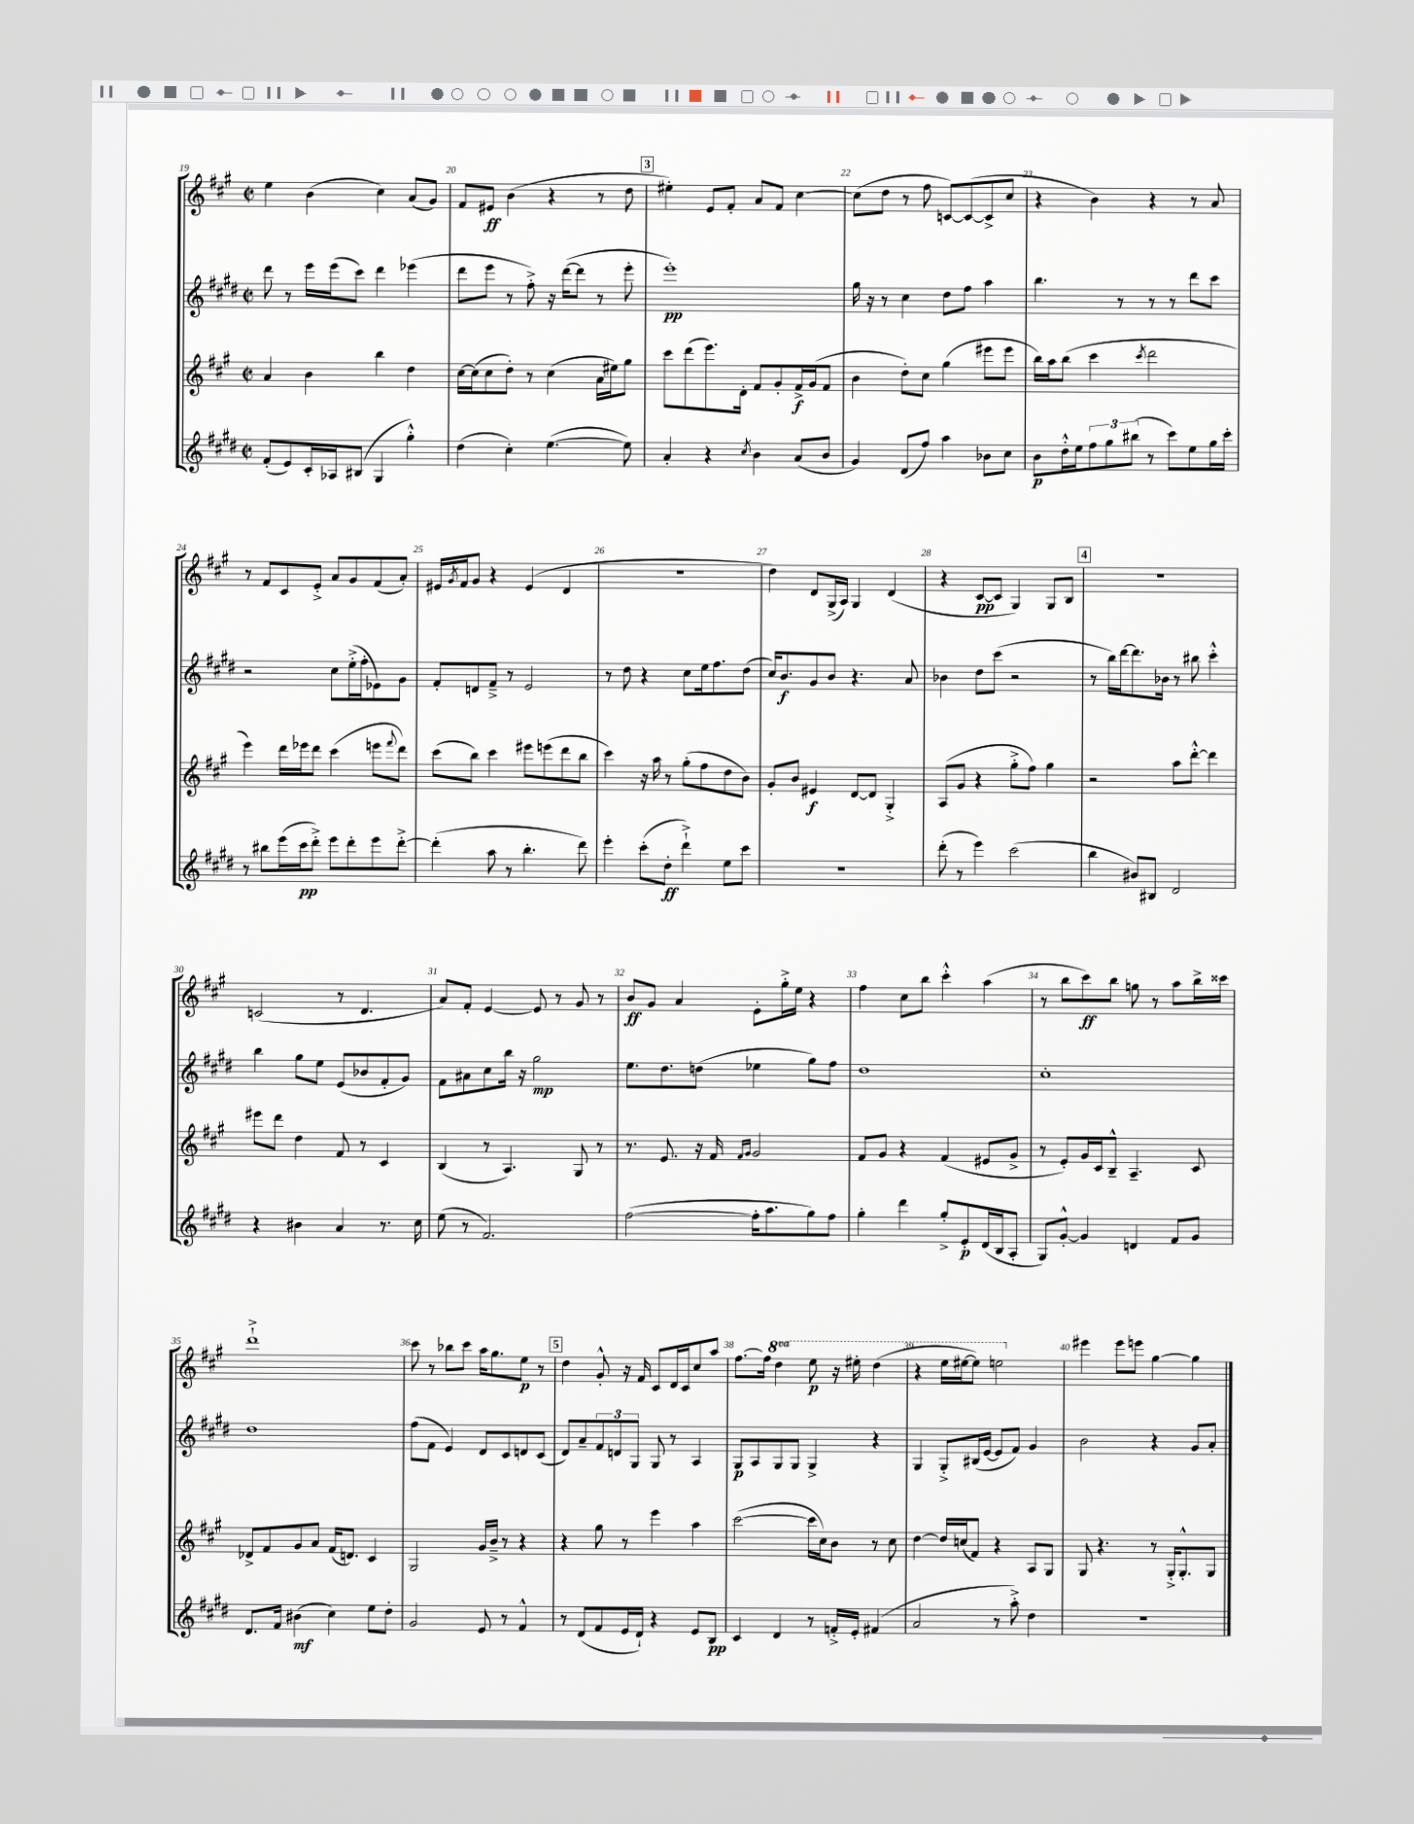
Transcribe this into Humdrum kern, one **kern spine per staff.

**kern	**dynam	**kern	**dynam	**kern	**dynam	**kern	**dynam
*part4	*part4	*part3	*part3	*part2	*part2	*part1	*part1
*staff4	*staff4	*staff3	*staff3	*staff2	*staff2	*staff1	*staff1
*clefG2	*	*clefG2	*	*clefG2	*	*clefG2	*
*k[f#c#g#d#]	*	*k[f#c#g#]	*	*k[f#c#g#d#]	*	*k[f#c#g#]	*
*M2/2	*	*M2/2	*	*M2/2	*	*M2/2	*
*met(c|)	*	*met(c|)	*	*met(c|)	*	*met(c|)	*
=19	=19	=19	=19	=19	=19	=19	=19
(8f#'/L	.	4a/	.	8ddd#\	.	4ee\	.
8e/)	.	.	.	8r	.	.	.
16c#'/L	.	4b\	.	16eee\LL	.	(4b\	.
16A-X/J	.	.	.	(16eee\J	.	.	.
(8B#X/J	.	.	.	8ccc#\J)	.	.	.
4G#/	.	4bb\	.	4ddd#\	.	4cc#\)	.
4gg#'^^\)	.	4dd\	.	(4eee-X\	.	(8a/L	.
.	.	.	.	.	.	8g#/J)	.
=20	=20	=20	=20	=20	=20	=20	=20
(4dd#\	.	[16cc#\LL	.	8ddd#\L	.	8f#/L	.
.	.	(16cc#\J]	.	.	.	.	.
.	.	8cc#\	.	8eee\J	.	8e#X/J	ff
4cc#'\)	.	8dd'\J)	.	8r	.	(4b\	.
.	.	8r	.	8ff#'^\)	.	.	.
([4.ee\	.	(4cc#\	.	16r	.	4r	.
.	.	.	.	([16ddd#\KL	.	.	.
.	.	.	.	8ddd#\J]	.	.	.
.	.	16a\LL	.	8r	.	8r	.
.	.	16ee#X\J)	.	.	.	.	.
8ee\])	.	8gg#\J	.	8eee'\	.	8dd\	.
!!LO:REH:place=s1:t=3
=21	=21	=21	=21	=21	=21	=21	=21
4a'/	.	8ccc#\L	.	1eee')	pp	4ee#X'\)	.
.	.	(8ddd\	.	.	.	.	.
4r	.	8.eee\)	.	.	.	8e/L	.
.	.	.	.	.	.	8f#'/J	.
.	.	16d'\Jk	.	.	.	.	.
8qcc#/	.	.	.	.	.	.	.
4b\	.	8f#/L	.	.	.	8a/L	.
.	.	8g#'/	.	.	.	8f#/J	.
(8a/L	.	16f#^/L	f	.	.	[4cc#\	.
.	.	(16g#/J	.	.	.	.	.
8b/J	.	8f#/J	.	.	.	.	.
=22	=22	=22	=22	=22	=22	=22	=22
4g#/)	.	4b\	.	16gg#\	.	(8cc#\L]	.
.	.	.	.	16r	.	.	.
.	.	.	.	8r	.	8dd\J	.
(8d#/L	.	8dd'\L)	.	4cc#\	.	8r	.
8ff#/J)	.	8cc#\J	.	.	.	8ff#\	.
4aa\	.	(4gg#\	.	8dd#\L	.	[8cn/L)	.
.	.	.	.	8ff#\J	.	(8c/_	.
8b-X\L	.	8eee#X\L	.	4aa\	.	8c^/]	.
8cc#\J	.	8eee#\J	.	.	.	8cc#/J	.
=23	=23	=23	=23	=23	=23	=23	=23
8b\L	p	16bb\LL)	.	4.bb\	.	4r	.
.	.	16aa\J	.	.	.	.	.
16dd#'^^\L	.	(8bb\J	.	.	.	.	.
16ee\J	.	.	.	.	.	.	.
12ff#\	.	4ccc#\	.	.	.	4b\)	.
12gg#\	.	.	.	.	.	.	.
.	.	.	.	8r	.	.	.
(12bb#X\J	.	.	.	.	.	.	.
.	.	8qccc#/	.	.	.	.	.
8r	.	2ddd\	.	8r	.	4r	.
8ccc#\L)	.	.	.	8r	.	.	.
8ee\	.	.	.	8ddd#\L	.	8r	.
16gg#\L	.	.	.	8ccc#\J	.	8a/	.
16ccc#'\JJ	.	.	.	.	.	.	.
!!LO:LB:g=z
=24	=24	=24	=24	=24	=24	=24	=24
8r	.	4eee\)	.	2r	.	8r	.
8bb#X\L	.	.	.	.	.	8f#/L	.
(16eee\L	.	16ddd\LL	.	.	.	8c#/	.
16ccc#\J	pp	16eee-X\J	.	.	.	.	.
8ddd#'^\J)	.	8ddd\J	.	.	.	8e'^/J	.
8eee\L	.	(4ccc#\	.	8cc#\L	.	8a/L	.
8ddd#'\	.	.	.	(16ee'^\L	.	8g#/	.
.	.	.	.	16ff#'\J	.	.	.
8eee\	.	8eeen\L	.	8e-X\)	.	(8f#/	.
.	.	8qqfff#/	.	.	.	.	.
[8ddd#'^\J	.	8ddd\J)	.	8g#\J	.	8a'/J)	.
=25	=25	=25	=25	=25	=25	=25	=25
(4ddd#'\]	.	(8ccc#\L	.	8f#'/L	.	16e#X/LL	.
.	.	.	.	.	.	8qg#/	.
.	.	.	.	.	.	16f#/J	.
.	.	8bb\J)	.	8dn/	.	8g#/J	.
8aa\	.	4ccc#\	.	8f#~^/J	.	4r	.
8r	.	.	.	8r	.	.	.
4.bb'\	.	8eee#X\L	.	2e/	.	(4e#/	.
.	.	(8eeen\	.	.	.	.	.
.	.	8ddd\	.	.	.	4d/	.
8ddd#\)	.	8bb\J	.	.	.	.	.
=26	=26	=26	=26	=26	=26	=26	=26
4eee'\	.	4ccc#\)	.	8r	.	1r	.
.	.	.	.	8dd#\	.	.	.
(8ccc#'\L	.	16r	.	4r	.	.	.
.	.	16aa\	.	.	.	.	.
8dd#'\J	ff	8r	.	.	.	.	.
4ddd#`^\)	.	(8gg#'\L	.	8cc#\L	.	.	.
.	.	8ff#\	.	16ee\k	.	.	.
.	.	.	.	8.ff#\	.	.	.
8ee\L	.	8dd\	.	.	.	.	.
8ccc#\J	.	8b\J)	.	(8dd#\J	.	.	.
=27	=27	=27	=27	=27	=27	=27	=27
1r	.	8g#'/L	.	16cc#/KL)	.	4dd\)	.
.	.	.	.	8.b/	f	.	.
.	.	8b/J	.	.	.	.	.
.	.	4e#X/	f	8g#/	.	8d/L	.
.	.	.	.	8b/J	.	(16G#^/L	.
.	.	.	.	.	.	16A/JJ)	.
.	.	[8d/L	.	4.r	.	4G#/	.
.	.	8d/J]	.	.	.	.	.
.	.	4G#'^/	.	.	.	(4d/	.
.	.	.	.	8a/	.	.	.
=28	=28	=28	=28	=28	=28	=28	=28
(8ddd#'\	.	(8A/L	.	4b-X\	.	4r	.
8r	.	8g#/J	.	.	.	.	.
4eee\)	.	4r	.	8dd#\L	.	[8c#/L	pp
.	.	.	.	(8ccc#\J	.	8c#/J]	.
(2ccc#\	.	8gg#'^\L	.	2r	.	4G#/)	.
.	.	8ff#\J)	.	.	.	.	.
.	.	4gg#\	.	.	.	8G#/L	.
.	.	.	.	.	.	8B/J	.
!!LO:REH:place=s1:t=4
=29	=29	=29	=29	=29	=29	=29	=29
4bb\	.	2r	.	8r	.	1r	.
.	.	.	.	16bb\LL)	.	.	.
.	.	.	.	[16ddd#\J	.	.	.
8b#X/L)	.	.	.	8.ddd#\]	.	.	.
8B#X/J	.	.	.	.	.	.	.
.	.	.	.	16b-X\Jk	.	.	.
2d#/	.	8aa\L	.	8r	.	.	.
.	.	[8ddd'^^\J	.	8bb#X\	.	.	.
.	.	4ddd\]	.	4ccc#'^^\	.	.	.
!!LO:LB:g=z
=30	=30	=30	=30	=30	=30	=30	=30
4r	.	8eee#X\L	.	4bb\	.	(2cn/	.
.	.	8ddd\J	.	.	.	.	.
4b#X\	.	4dd\	.	8gg#\L	.	.	.
.	.	.	.	8ee\J	.	.	.
4a/	.	8f#/	.	(8e/L	.	8r	.
.	.	8r	.	8b-X/	.	4.d/	.
8.r	.	4c#/	.	8f#'/	.	.	.
.	.	.	.	8g#/J)	.	.	.
16cc#\	.	.	.	.	.	.	.
=31	=31	=31	=31	=31	=31	=31	=31
(8ee\	.	(4B/	.	8f#\L	.	8a/L)	.
8r	.	.	.	8a#X\	.	8f#'/J	.
2.f#/)	.	8r	.	8cc#\	.	[4e/	.
.	.	4.A/)	.	16bb\Jk	.	.	.
.	.	.	.	16r	.	.	.
.	.	.	.	2gg#\	mp	8e/]	.
.	.	.	.	.	.	8r	.
.	.	8G#/	.	.	.	8g#/	.
.	.	8r	.	.	.	8r	.
=32	=32	=32	=32	=32	=32	=32	=32
([2ff#\	.	8.r	.	8.ee\L	.	8b/L	ff
.	.	.	.	.	.	8g#/J	.
.	.	8.e/	.	8.dd#\	.	.	.
.	.	.	.	.	.	4a/	.
.	.	16r	.	(8ddn\J	.	.	.
.	.	16f#/	.	.	.	.	.
.	.	16qqf#/LL	.	.	.	.	.
.	.	16qqg#/JJ	.	.	.	.	.
16ff#'\KL]	.	2g#/	.	4ee-X\	.	8e'\L	.
8.aa\	.	.	.	.	.	.	.
.	.	.	.	.	.	16gg#'^\L	.
.	.	.	.	.	.	16ee\JJ	.
8gg#\)	.	.	.	8gg#\L)	.	4r	.
8ff#\J	.	.	.	8ff#\J	.	.	.
=33	=33	=33	=33	=33	=33	=33	=33
4gg#'\	.	8f#/L	.	1dd#	.	4ff#\	.
.	.	8g#/J	.	.	.	.	.
4ddd#\	.	4r	.	.	.	8cc#\L	.
.	.	.	.	.	.	8bb\J	.
8gg#'^/L	.	(4f#/	.	.	.	4ccc#'^^\	.
8e'/	p	.	.	.	.	.	.
(16d#/L	.	8e#X/L	.	.	.	(4aa\	.
16B/J	.	.	.	.	.	.	.
8A'/J	.	8g#^/J	.	.	.	.	.
=34	=34	=34	=34	=34	=34	=34	=34
8G#/L)	.	8r	.	1cc#'	.	8r	.
[8g#'^^/J	.	8e'/L)	.	.	.	8bb\L	.
4g#/]	.	16g#/L	.	.	.	8ccc#\)	ff
.	.	16c#/J	.	.	.	.	.
.	.	8B~^^/J	.	.	.	8bb\J	.
4dn/	.	4.A~/	.	.	.	8ggn\	.
.	.	.	.	.	.	8r	.
8f#/L	.	.	.	.	.	8aa\L	.
8g#/J	.	8c#/	.	.	.	16bb^\L	.
.	.	.	.	.	.	16ccc##X\JJ	.
!!LO:LB:g=z
=35	=35	=35	=35	=35	=35	=35	=35
8.d#/L	.	8d-X^/L	.	1dd#	.	1ddd`^	.
.	.	8f#/	.	.	.	.	.
16f#/Jk	.	.	.	.	.	.	.
(4b#X\	mf	8g#/	.	.	.	.	.
.	.	8a/J	.	.	.	.	.
4cc#\)	.	(16f#/KL	.	.	.	.	.
.	.	8.dn/J)	.	.	.	.	.
8ee\L	.	4c#/	.	.	.	.	.
8dd#'\J	.	.	.	.	.	.	.
=36	=36	=36	=36	=36	=36	=36	=36
2g#/	.	2G#/	.	(8ff#\L	.	8ccc#\	.
.	.	.	.	8f#\J	.	8r	.
.	.	.	.	4e/)	.	8bb-X\L	.
.	.	.	.	.	.	8ccc#\J	.
8e/	.	16g#/LL	.	8d#/L	.	16aa\KL	.
.	.	16b~^/JJ	.	.	.	8.gg#\	.
8r	.	8r	.	8c#/	.	.	.
4f#^^/	.	4r	.	8dn/	.	8ee\J	p
.	.	.	.	(8c#/J	.	8r	.
!!LO:REH:place=s1:t=5
=37	=37	=37	=37	=37	=37	=37	=37
8r	.	4r	.	8d#/L)	.	4dd\	.
(8d#/L	.	.	.	8a~/	.	.	.
8f#/	.	8gg#\	.	12f#/	.	8g#'^^/	.
.	.	.	.	12dn/	.	.	.
16e/L	.	8r	.	.	.	16r	.
.	.	.	.	12G#/J	.	.	.
16d#`/JJ)	.	.	.	.	.	16f#/	.
4r	.	4eee\	.	8G#/	.	8c#/L	.
.	.	.	.	8r	.	16d/L	.
.	.	.	.	.	.	16c#/J	.
8e/L	.	4aa\	.	4A/	.	8cc#/	.
8B/J	pp	.	.	.	.	8aa/J	.
=38	=38	=38	=38	=38	=38	=38	=38
4c#/	.	([2ccc#\	.	8G#/L	p	[8.ff#\L	.
.	.	.	.	8A/	.	.	.
.	.	.	.	.	.	16ff#\Jk]	.
*	*	*	*	*	*	*8va	*
4d#/	.	.	.	8G#/	.	4ddd\	.
.	.	.	.	8G#/J	.	.	.
8r	.	16ccc#\LL]	.	4G#^/	.	8eee\	p
.	.	16cc#\J)	.	.	.	.	.
16fn'^/LL	.	8b\J	.	.	.	16r	.
16e'/JJ	.	.	.	.	.	16eee#X'\	.
(4f#X/	.	8r	.	4r	.	(4ddd\	.
.	.	8cc#\	.	.	.	.	.
=39	=39	=39	=39	=39	=39	=39	=39
2a/	.	[4dd\	.	4G#/	.	4r	.
.	.	16dd/LL]	.	8G#'^/L	.	16eee\LL	.
.	.	(16ccn/J	.	.	.	[16eee#X\J	.
.	.	8f#/J)	.	(16B#X/L	.	8eee#\J])	.
.	.	.	.	[16e/JJ	.	.	.
8r	.	4r	.	8e/L]	.	2eeen\	.
8aa'^\)	.	.	.	8f#/J)	.	.	.
4dd#\	.	8A/L	.	4g#/	.	.	.
.	.	8G#/J	.	.	.	.	.
=40	=40	=40	=40	=40	=40	=40	=40
*	*	*	*	*	*	*X8va	*
1r	.	8G#/	.	2b\	.	4eee#X\	.
.	.	4.r	.	.	.	.	.
.	.	.	.	.	.	8eee#\L	.
.	.	.	.	.	.	8eeen\J	.
.	.	8r	.	4r	.	[4gg#\	.
.	.	16G#'^/KL	.	.	.	.	.
.	.	8.G#'^^/	.	.	.	.	.
.	.	.	.	8g#/L	.	4gg#\]	.
.	.	8G#/J	.	8a'/J	.	.	.
==	==	==	==	==	==	==	==
*-	*-	*-	*-	*-	*-	*-	*-
